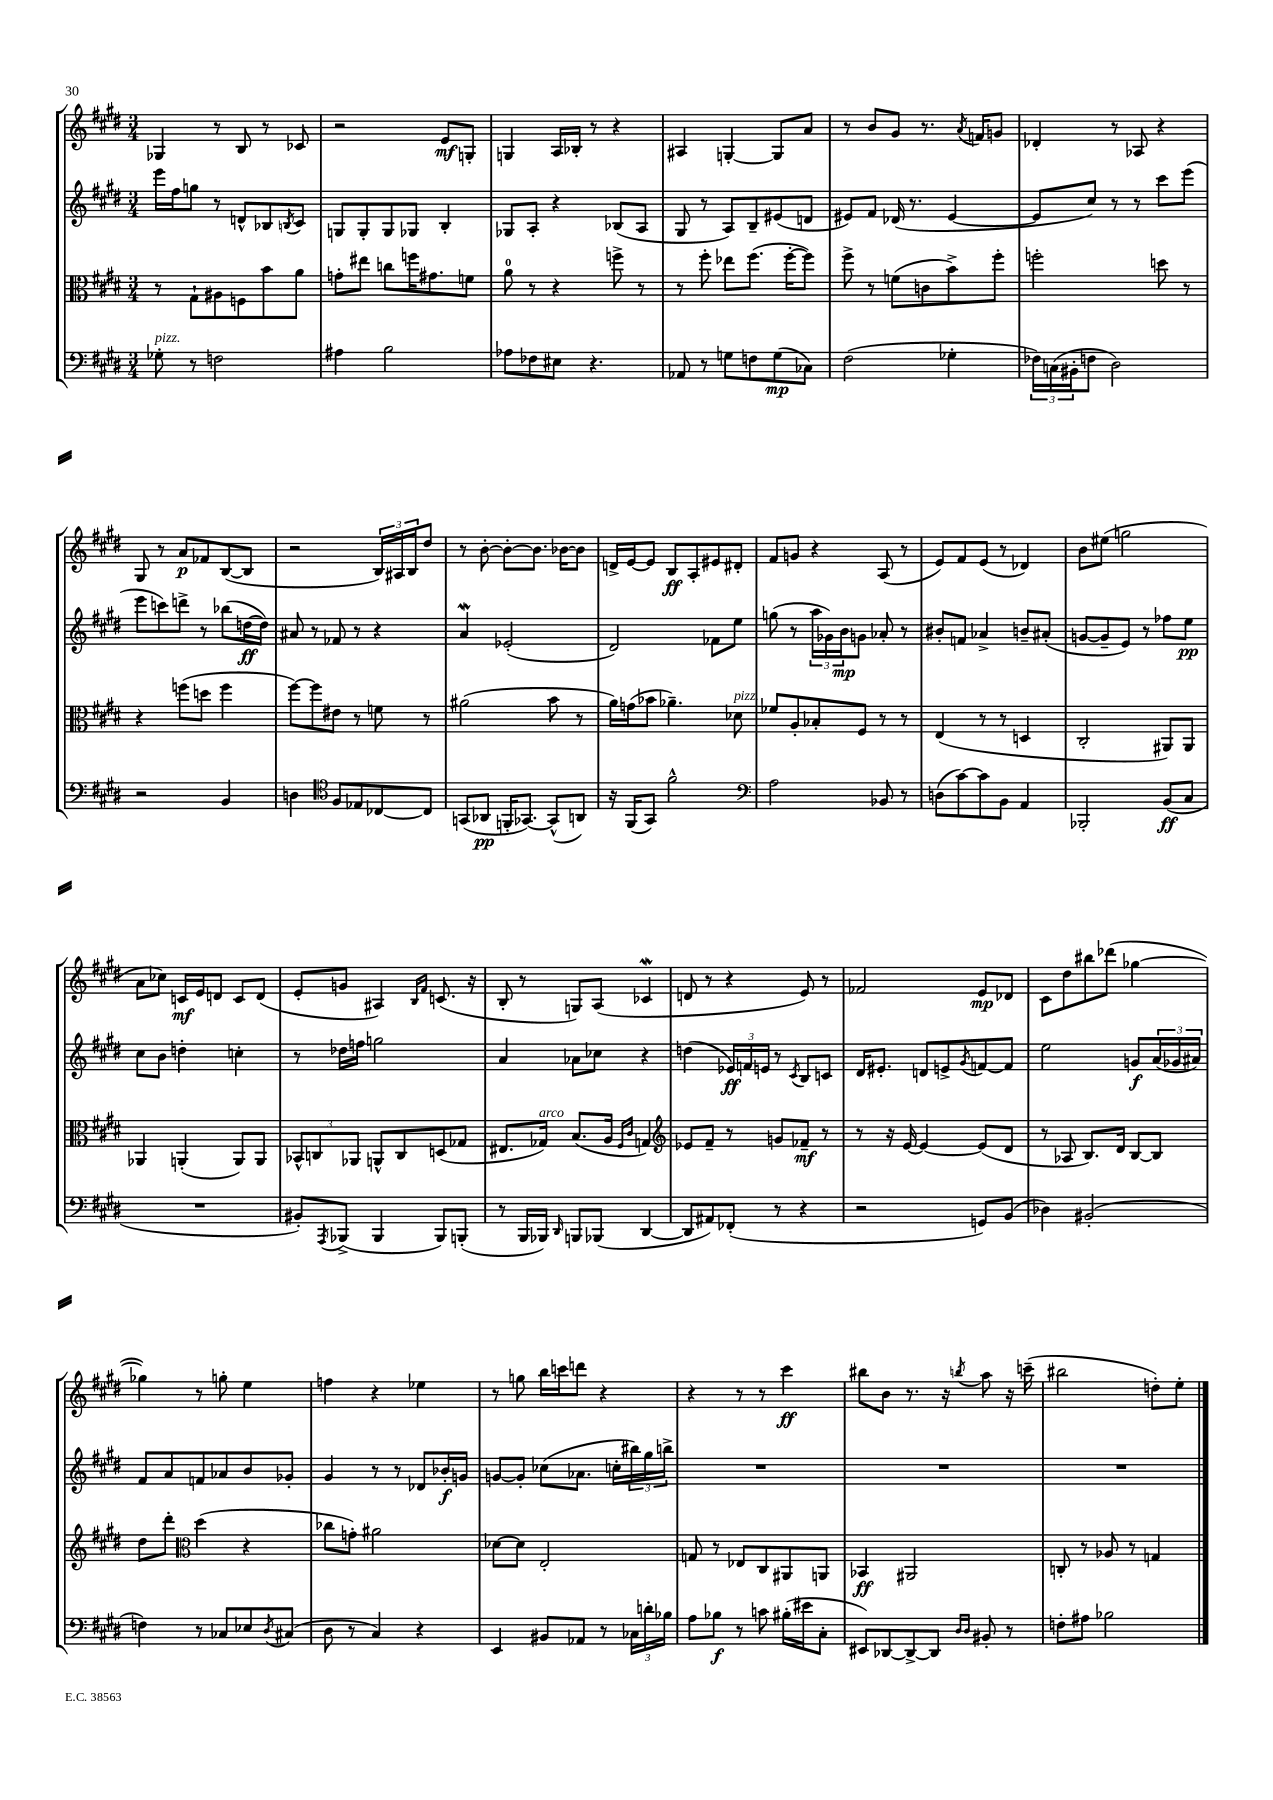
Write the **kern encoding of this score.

**kern	**kern	**kern	**kern
*staff4	*staff3	*staff2	*staff1
*clefF4	*clefC3	*clefG2	*clefG2
*k[f#c#g#d#]	*k[f#c#g#d#]	*k[f#c#g#d#]	*k[f#c#g#d#]
*M3/4	*M3/4	*M3/4	*M3/4
8G-'	8r	16eee	4G-
.	.	16ff#	.
8r	8G#`	8gg	.
2F	8A#	8r	8r
.	8F	8d^^	8B
.	8b	8B-	8r
.	.	8qB	.
.	8a	8c#	8c-
=	=	=	=
4A#	8g'	8G	2r
.	8ee#	8G'	.
2B	8cc	8G	.
.	16ff	8G-	.
.	8.g#	.	.
.	.	4B'	8e
.	8f	.	8G'
=	=	=	=
8A-	8a	8G-	4G
8F-	8r	8A'	.
8E#	4r	4r	16A
.	.	.	16B-'
4.r	.	.	8r
.	8ff^	(8B-	4r
.	8r	8A	.
=	=	=	=
8AA-	8r	8G#	4A#
8r	8ff#'	8r	.
8G	8ee-	8A)	[4G'
8F	(8.ff#	8B~	.
(8G	.	(8e#	8G]
.	[16ff#'	.	.
8C-)	8ff#])	8d	8a
=	=	=	=
(2F#	8ff#^	8e#)	8r
.	8r	8f#	8b
.	(8f	(16d-	8g#
.	.	8.r	.
.	8c	.	8.r
4G-'	8b^)	[4e#	.
.	.	.	8qa
.	.	.	16f
.	8ff#'	.	8g
=	=	=	=
24F-)	2ff'	8e#]	4d-'
(24C	.	.	.
24BB#'	.	.	.
8F	.	8cc#)	.
2D#)	.	8r	8r
.	.	8r	8A-
.	8dd	8ccc#	4r
.	8r	(8eee	.
=	=	=	=
2r	4r	8eee	8G#
.	.	8ccc)	8r
.	(8ff	8ddd^	8a
.	8dd	8r	8f-
4BB	4ff	(8bb-	([8B
.	.	[16dd	8B]
.	.	16dd])	.
=	=	=	=
4D	[8ff#)	8a#	2r
.	8ff#]	8r	.
*clefC4	*	*	*
8F#	8e#	8f-	.
8E-	8r	8r	.
[8C-	8f	4r	24B)
.	.	.	24A#
.	.	.	24B
8C-]	8r	.	8dd#
=	=	=	=
(8GG	(2a#	4a	8r
8AA-	.	.	[8b'
16FF'	.	(2e-'	8b'_
[8.GG-)	.	.	.
.	.	.	8.b]
(8GG-^^]	8b	.	.
.	.	.	[16b-
8AA)	8r	.	8b-]
=	=	=	=
16r	16a)	2d#)	16d^
(16FF#	(16g	.	[16e
8GG#)	8b-	.	8e]
2f#^^	4.a-~)	.	8B
.	.	.	8A'
.	.	8f-	8e#
.	8d-	8ee	8d#'
=	=	=	=
*clefF4	*	*	*
2A	8f-	(8gg	8f#
.	8A'	8r	8g
.	8B-'	24aa	4r
.	.	24g-)	.
.	.	24b	.
.	8F#	8g	.
8BB-	8r	8a-'	(8A
8r	8r	8r	8r
=	=	=	=
(8D	(4E	8b#'	8e)
[8c#)	.	8f	8f#
8c#]	8r	4a-^	(8e
8BB	8r	.	8r
4AA	4D	8b~	4d-)
.	.	(8a#'	.
=	=	=	=
2BBB-'	2C#'	[8g	8b
.	.	8g~]	(8ee#
.	.	8e)	2gg
.	.	8r	.
(8BB	8AA#)	8ff-	.
8C#	8AA#	8ee	.
=	=	=	=
2.r	4AA-	8cc#	8a
.	.	8b	8cc-)
.	(4AA'	4dd'	16c
.	.	.	16e
.	.	.	8d
.	8AA)	4cc'	8c
.	8AA	.	(8d
=	=	=	=
8BB#')	12BB-^^	8r	8e'
.	12C	.	.
8qAAA	.	.	.
(8BBB-^	.	16dd-	8g
.	12AA-	.	.
.	.	16ff	.
4BBB-	8AA^^	2gg	4A#)
.	8C	.	.
.	.	.	16qqB
.	.	.	16qqf#
8BBB-)	(8D	.	(8.c
(8BBB'	8G-	.	.
.	.	.	16r
=	=	=	=
8r	8.E#	4a	8B'
16BBB	.	.	8r
16BBB-)	16G-)	.	.
16qqDD#	.	.	.
8BBB	(8.B	8a-	8G)
(8BBB-	.	8cc-	(8A
.	16A	.	.
.	16qqF#	.	.
.	16qqc#	.	.
[4DD#	4G)	4r	4c-
=	=	=	=
*	*clefG2	*	*
8DD#]	8e-	(4dd	8d
8AA#)	8f#~	.	8r
(8FF-'	8r	24e-)	4r
.	.	24f	.
.	.	24e	.
8r	8g	8r	.
.	.	8qc#	.
4r	8f-~	8B	8e)
.	8r	8c	8r
=	=	=	=
2r	8r	16d#	2f-
.	.	8.e#'	.
.	16r	.	.
.	[16e	.	.
.	4e_	8d	.
.	.	8e^	.
.	.	8qg#	.
8GG)	(8e]	[8f	8e
(8BB	8d#	8f]	8d-
=	=	=	=
4D-)	8r	2ee	8c#
.	8A-	.	8dd#
(2BB#'	8.B)	.	8bb#
.	.	.	(8ddd-
.	16d#	.	.
.	[8B	8g	[4gg-
.	8B]	(24a	.
.	.	24g-	.
.	.	24a#)	.
=	=	=	=
4F)	8dd#	8f#	4gg-])
.	8ddd#'	8a	.
*	*clefC3	*	*
8r	(4dd#	8f	8r
8C-	.	8a-	8gg'
8E-	4r	8b	4ee
8qD#	.	.	.
(8C#	.	8g-'	.
=	=	=	=
8D#	8cc-	4g#	4ff
8r	8g')	.	.
4C#)	2a#	8r	4r
.	.	8r	.
4r	.	8d-	4ee-
.	.	16b-'	.
.	.	16g	.
=	=	=	=
4EE	[8d-	[8g	8r
.	8d-]	8g']	8gg
8BB#	2E'	(8cc-	16bb
.	.	.	16ccc
8AA-	.	8.a-	8ddd
8r	.	.	4r
.	.	16cc'	.
24C-	.	24bb#)	.
24d'	.	24gg#	.
24B-	.	24bb^	.
=	=	=	=
8A	8G	2.r	4r
8B-	8r	.	.
8r	8E-	.	8r
8c	8C#	.	8r
(16B#'	8AA#	.	4ccc#
16e#	.	.	.
8C#'	8AA	.	.
=	=	=	=
8EE#)	4BB-	2.r	8bb#
[8DD-	.	.	8b
8DD-^_	2AA#	.	8.r
8DD-]	.	.	.
.	.	.	16r
16qqD#	.	.	.
16qqD#	.	.	8qbb
8BB#'	.	.	8aa
8r	.	.	16r
.	.	.	(16ccc~
=	=	=	=
8F'	8C'	2.r	2bb#
8A#	8r	.	.
2B-	8A-	.	.
.	8r	.	.
.	4G	.	8dd')
.	.	.	8ee'
==	==	==	==
*-	*-	*-	*-
